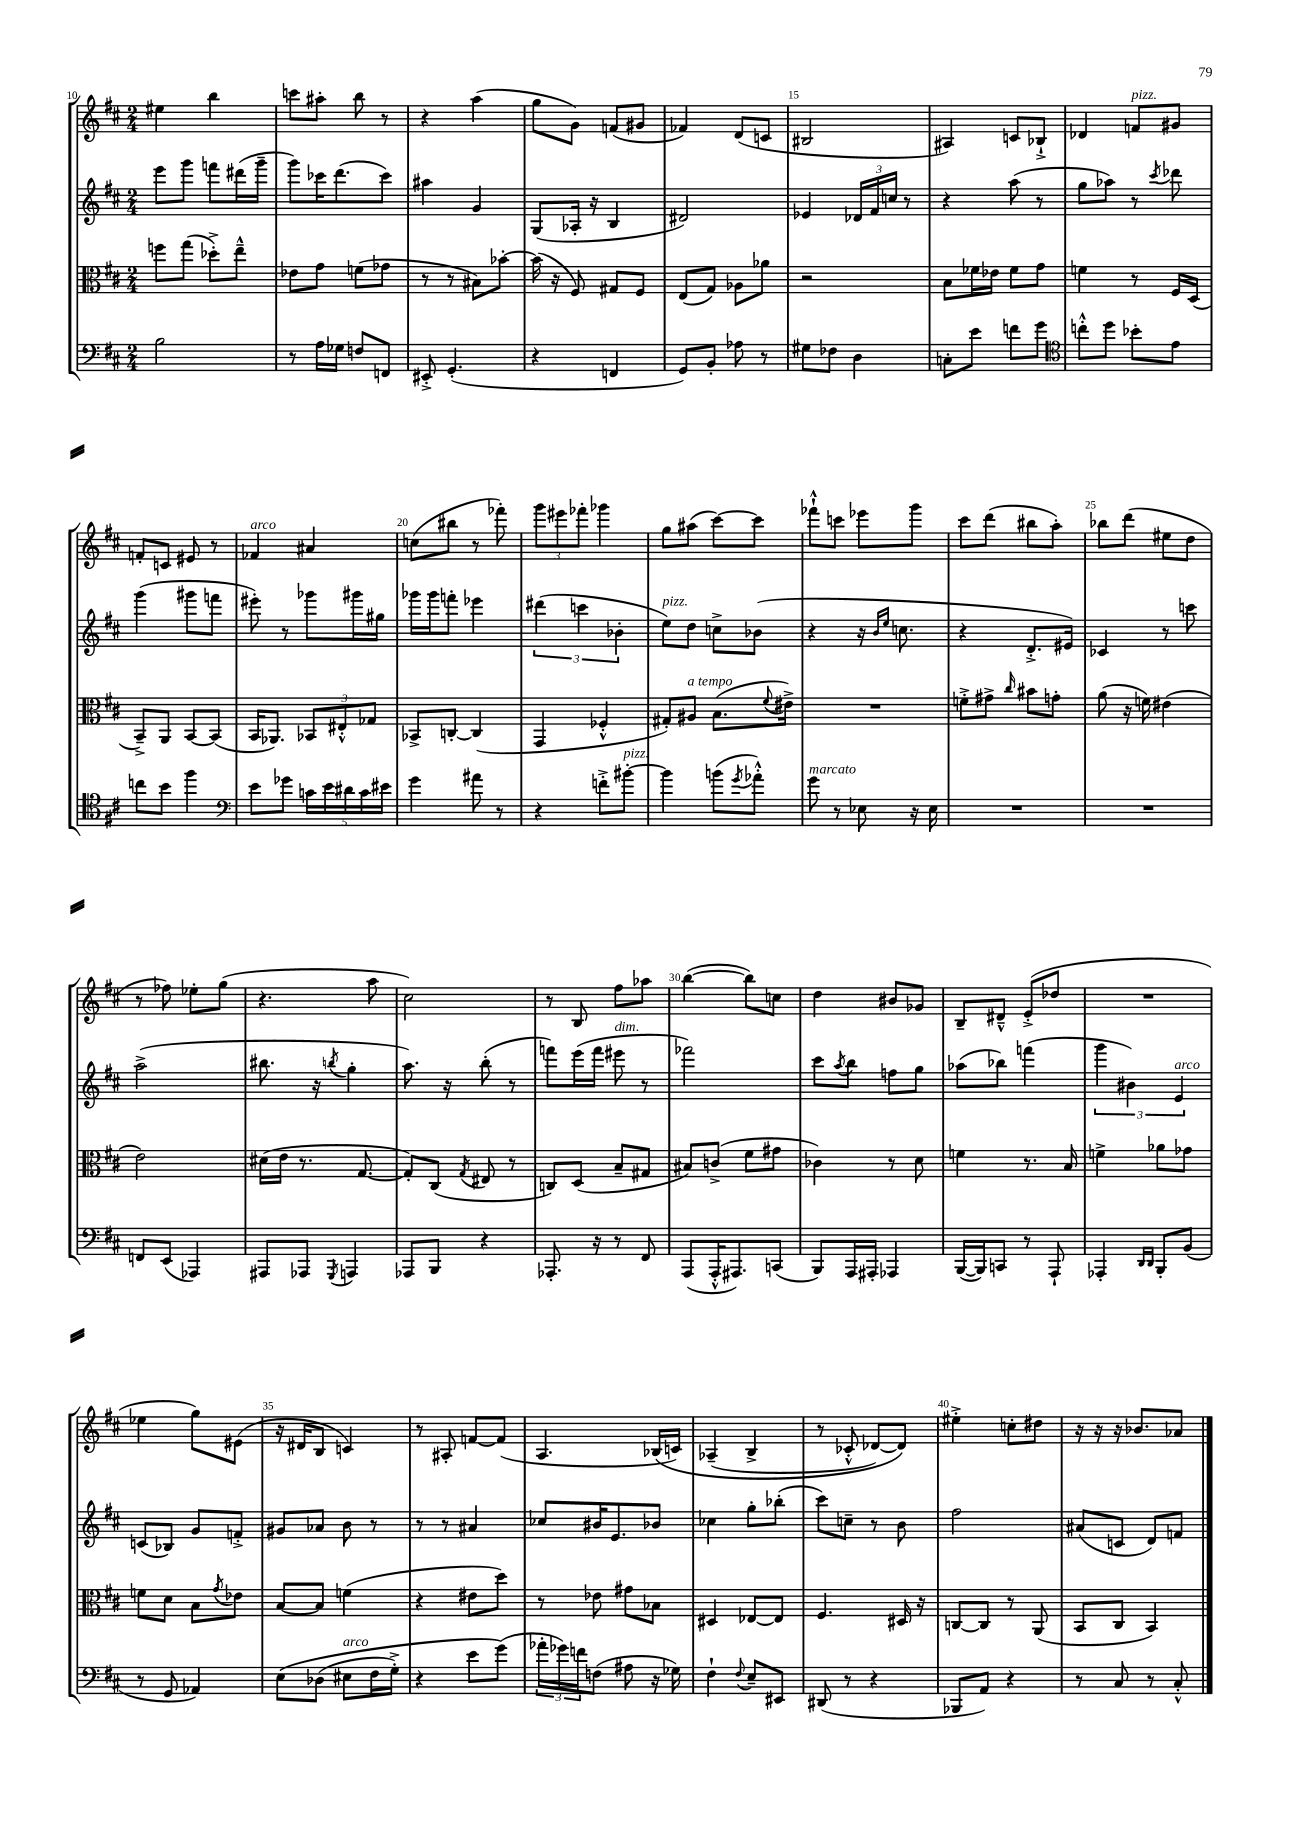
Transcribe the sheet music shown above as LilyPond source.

<<
\new StaffGroup <<
\new Staff = "s0" {
    \clef treble \key d \major \numericTimeSignature \time 2/4
    eis''4 b''4 |
    c'''8 ais''8-. b''8 r8 |
    r4 a''4( |
    g''8 g'8) f'8( gis'8 |
    fes'4) d'8( c'8 |
    bis2 |
    ais4) c'8 bes8-!-> |
    des'4 f'8^\markup { \italic "pizz." } gis'8 |
    f'8-. c'8 eis'8 r8 |
    fes'4^\markup { \italic "arco" } ais'4 |
    c''8( bis''8 r8 fes'''8-.) |
    \tuplet 3/2 { g'''8 eis'''8 fes'''8-. } ges'''4 |
    g''8 ais''8( cis'''8~) cis'''8 |
    fes'''8-!-^ c'''8 ees'''8 g'''8 |
    cis'''8 d'''8( bis''8 a''8-.) |
    bes''8 d'''8( eis''8 d''8 |
    r8 fes''8) ees''8-. g''8( |
    r4. a''8 |
    cis''2) |
    r8 b8 fis''8 aes''8 |
    b''4~( b''8) c''8 |
    d''4 bis'8 ges'8 |
    b8-- dis'8---^ e'8-.->( des''8 |
    R2 |
    ees''4 g''8) eis'8( |
    r16 dis'16 b8 c'4) |
    r8 ais8-. f'8~ f'8( |
    a4. bes16\( c'16) |
    aes4--( b4-> |
    r8 ces'8-.-^ des'8~) des'8\) |
    eis''4-.-> c''8-. dis''8 |
    r16 r16 r16 bes'8. aes'8 \bar "|." |
}
\new Staff = "s1" {
    \clef treble \key d \major \numericTimeSignature \time 2/4
    e'''8 g'''8 f'''8 dis'''16( g'''16-- |
    g'''8) ces'''16 d'''8.( ces'''8) |
    ais''4 g'4 |
    g8( aes16-. r16 b4 |
    dis'2) |
    ees'4 \tuplet 3/2 { des'16 fis'16 c''16 } r8 |
    r4 a''8( r8 |
    g''8 aes''8) r8 \acciaccatura { cis'''8 } des'''8 |
    g'''4( gis'''8 f'''8 |
    eis'''8-.) r8 ges'''8 gis'''16 gis''16 |
    ges'''16 ges'''16 f'''8-. ees'''4 |
    \tuplet 3/2 { dis'''4( c'''4 bes'4-. } |
    e''8^\markup { \italic "pizz." }) d''8 c''8-> bes'8( |
    r4 r16 \grace { b'16 e''16 } c''8. |
    r4 d'8.-.-> eis'16) |
    ces'4 r8 c'''8 |
    a''2->( |
    bis''8. r16 \acciaccatura { b''8 } g''4-. |
    a''8.) r16 b''8-.( r8 |
    f'''8) e'''16( f'''16 eis'''8^\markup { \italic "dim." } r8 |
    fes'''2) |
    cis'''8 \acciaccatura { a''8 } b''8 f''8 g''8 |
    aes''8( bes''8) f'''4( |
    \tuplet 3/2 { g'''4 bis'4) e'4^\markup { \italic "arco" } } |
    c'8( bes8) g'8 f'8-.-> |
    gis'8 aes'8 b'8 r8 |
    r8 r8 ais'4 |
    ces''8 bis'16 e'8. bes'8 |
    ces''4 g''8-. bes''8-.( |
    cis'''8) c''8-- r8 b'8 |
    fis''2 |
    ais'8( c'8 d'8) f'8 \bar "|." |
}
\new Staff = "s2" {
    \clef alto \key d \major \numericTimeSignature \time 2/4
    f''8 g''8( des''8-.->) e''8---^ |
    ees'8 g'8 f'8( ges'8 |
    r8 r8 bis8) bes'8~-. |
    bes'16( r16 fis8) gis8 fis8 |
    e8( g8) aes8 aes'8 |
    r2 |
    b8 fes'16 ees'16 fes'8 g'8 |
    f'4 r8 fis16 d16( |
    b,8--->) a,8 b,8~ b,8( |
    b,16 aes,8.) \tuplet 3/2 { bes,8 eis8-.-^ ges8 } |
    bes,8-> c8~-. c4( |
    g,4 fes4-.-^ |
    gis8-.) ais8^\markup { \italic "a tempo" } b8.( \appoggiatura { fis'8 } eis'16->) |
    R2 |
    f'8-.-> gis'8-> \grace { cis''16 } bis'8 g'8-. |
    a'8( r16 f'16) eis'4( |
    e'2) |
    dis'16( e'16 r8. g8.~ |
    g8-.) cis8( \acciaccatura { g8 } eis8 r8 |
    c8) d8( b8-- gis8 |
    bis8) c'8->( fis'8 gis'8 |
    ces'4) r8 d'8 |
    f'4 r8. b16 |
    f'4-> aes'8 ges'8 |
    f'8 d'8 b8 \acciaccatura { g'8 } ees'8 |
    b8~ b8 f'4( |
    r4 eis'8 d''8) |
    r8 ees'8 gis'8 bes8 |
    dis4 ees8~ ees8 |
    fis4. dis16 r16 |
    c8~ c8 r8 a,8( |
    b,8 cis8 b,4) \bar "|." |
}
\new Staff = "s3" {
    \clef bass \key d \major \numericTimeSignature \time 2/4
    b2 |
    r8 a16 ges16 f8 f,8 |
    eis,8-.-> g,4.-.( |
    r4 f,4 |
    g,8) b,8-. aes8 r8 |
    gis8 fes8 d4 |
    c8-. e'8 f'8 g'8 |
    \clef tenor c''8-.-^ d''8 bes'8-. e'8 |
    c''8 b'8 fis''4 |
    \clef bass e'8 ges'8 \tuplet 5/4 { c'16 e'16 dis'16 c'16 eis'16 } |
    g'4 ais'8 r8 |
    r4 f'8-.-> bis'8~-.^\markup { \italic "pizz." } |
    bis'4 b'8( \acciaccatura { g'8 } aes'8-.-^) |
    g'8^\markup { \italic "marcato" } r8 ees8 r16 ees16 |
    R2 |
    R2 |
    f,8 e,8( aes,,4) |
    ais,,8 aes,,8 \acciaccatura { g,,8 } a,,4 |
    aes,,8 b,,8 r4 |
    aes,,8.-. r16 r8 fis,8 |
    a,,8( a,,16-.-^ ais,,8.) c,8( |
    b,,8) a,,16 ais,,16-. aes,,4 |
    b,,16~( b,,16) c,8 r8 a,,8-! |
    aes,,4-. \grace { d,16 d,16 } b,,8-. b,8( |
    r8 g,8 aes,4) |
    e8\( des8( eis8^\markup { \italic "arco" } fis16 g16-.->) |
    r4 e'8 g'8(\) |
    \tuplet 3/2 { aes'16-. ges'16) f'16 } f8( ais8 r16 ges16) |
    fis4-! \appoggiatura { fis8 } e8-- eis,8 |
    dis,8( r8 r4 |
    bes,,8 a,8) r4 |
    r8 cis8 r8 cis8-.-^ \bar "|." |
}
>>
>>
\layout { \context { \Score currentBarNumber = #10 \override BarNumber.break-visibility = ##(#f #t #t) barNumberVisibility = #(every-nth-bar-number-visible 5) } }
